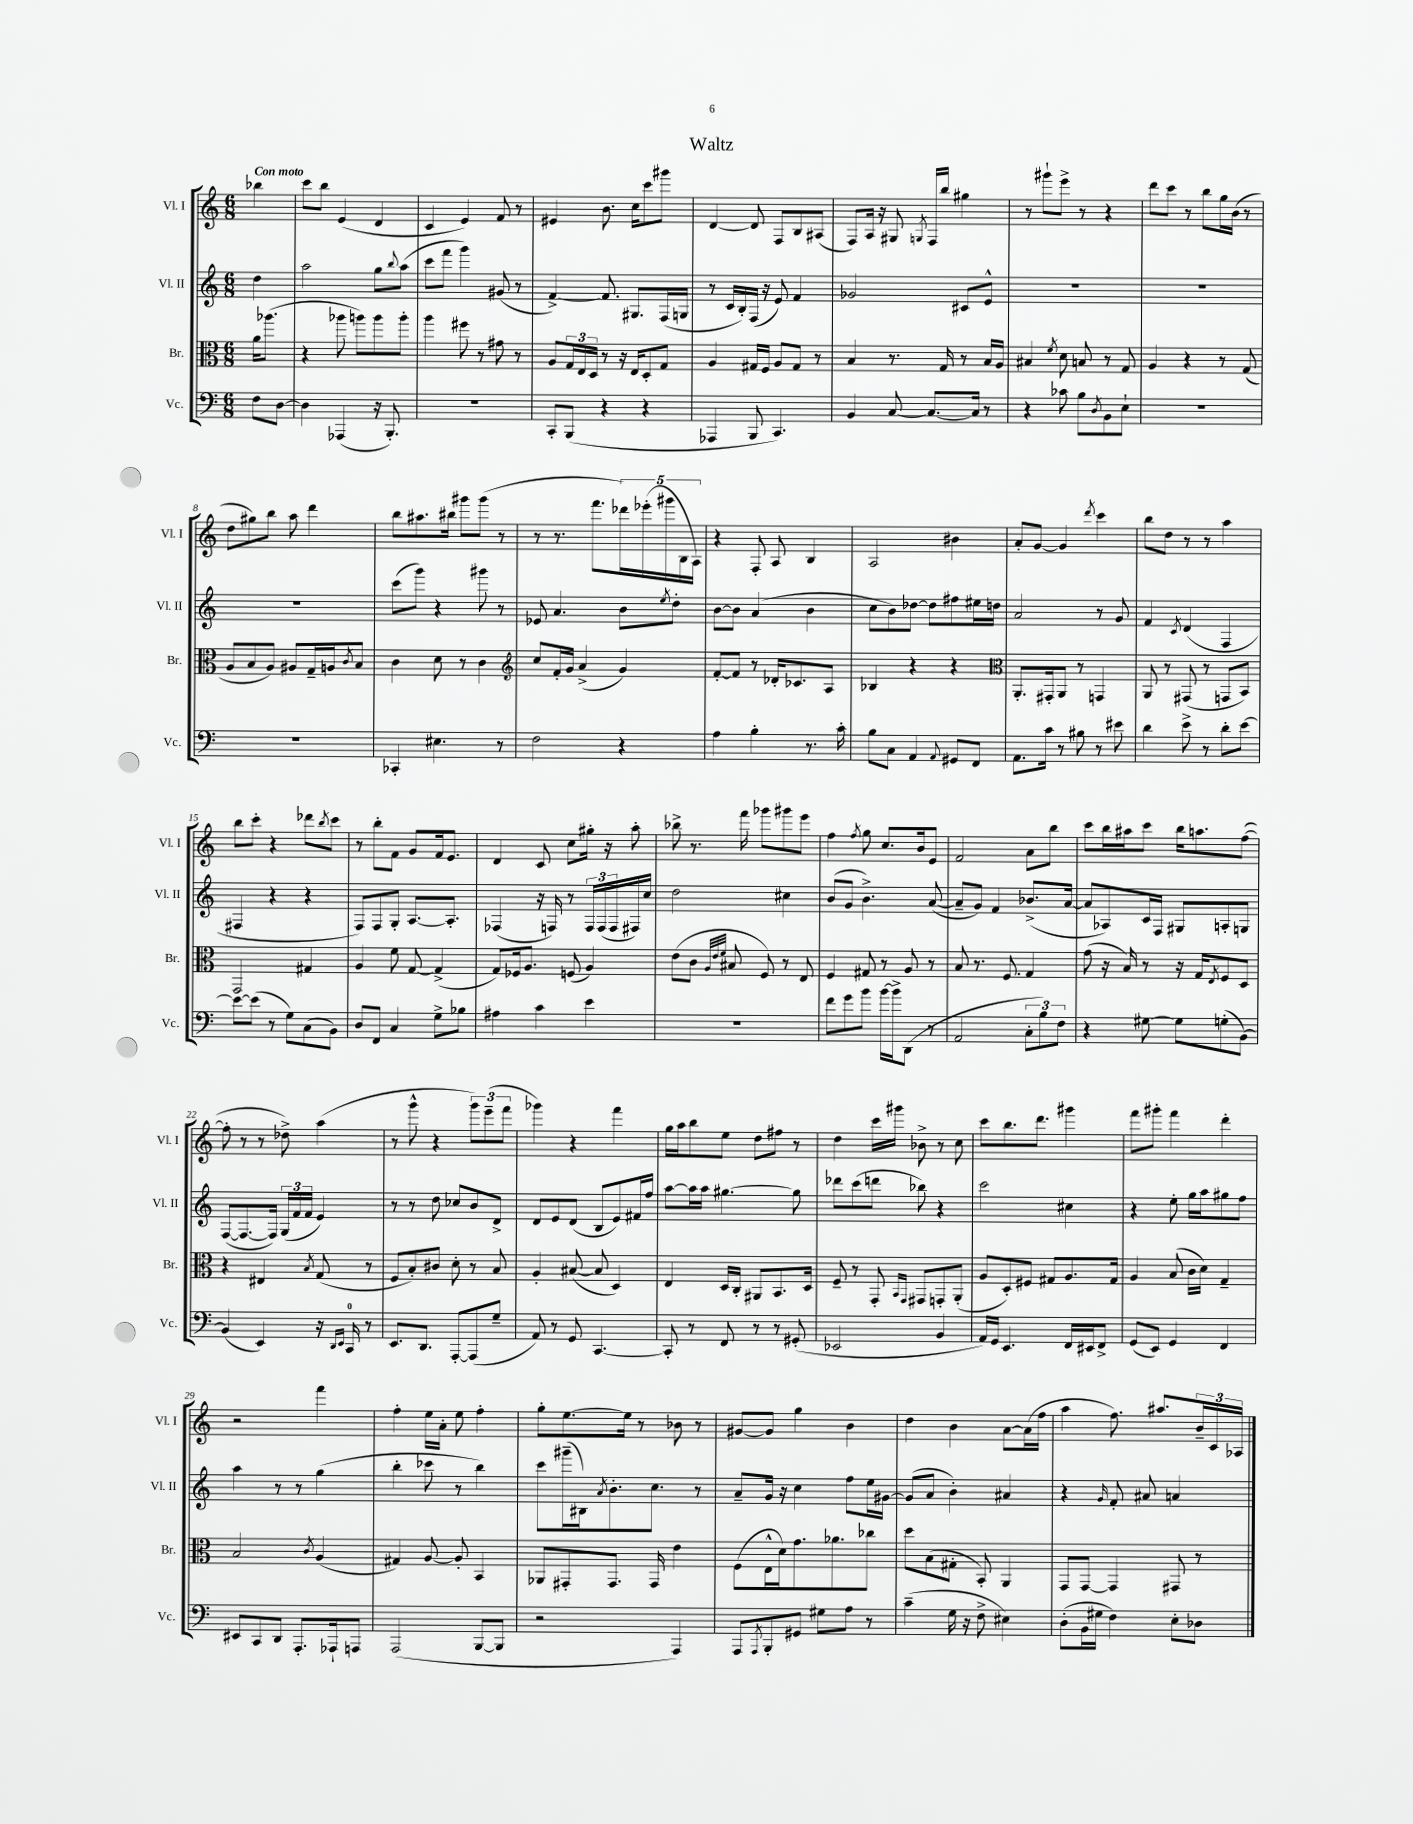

**kern	**kern	**kern	**kern
*staff4	*staff3	*staff2	*staff1
*clefF4	*clefC3	*clefG2	*clefG2
*k[]	*k[]	*k[]	*k[]
*M6/8	*M6/8	*M6/8	*M6/8
8F\L	16a\LK	4dd\	4bb-\
.	(8.aa-\J	.	.
[8D\J	.	.	.
=	=	=	=
4D\]	4r	2aa\	8ccc\L
.	.	.	8bb\J
(4AAA-/	8aa-\	.	(4e/
.	8aa\L)	.	.
16r	8aa\	8gg\L	4d/
8.BBB'/)	.	.	.
.	.	8qqbb/	.
.	8aa'\J	(8aa\J	.
=	=	=	=
2.r	4aa\	8ccc\L	4c/
.	.	8fff\J	.
.	8ff#\	4ggg\)	4e/)
.	8r	.	.
.	8g#\	(8g#/	8f/
.	8r	8r	8r
=	=	=	=
8CC'/L	8A/L	[4f^/)	4e#/
(8BBB/J	24G/L	.	.
.	24E/	.	.
.	24D/JJ	.	.
4r	8r	8.f/]	8.b\
.	16r	.	.
.	16E/LK	8.G#/L	16cc\LK
4r	8D'/	.	8ccc\
.	8G/J	(16F/L	8ggg#\J
.	.	16G/JJ	.
=	=	=	=
4AAA-/	4A/	8r	[4d/
.	.	16c/LL	.
.	.	16B'/)	.
8BBB/	16G#/LL	(16F/JJ	8d/]
.	16F/JJ	16r	.
4.CC/)	8A/L	8e/)	8F/L
.	8G#/J	4f/	8B/
.	8r	.	(8A#/J
=	=	=	=
4BB/	4B/	2g-/	8F/L)
.	.	.	16A/Jk
.	.	.	16r
[8C/	8.r	.	8G#/
.	.	.	8qG/
8.C/_L	.	.	16F/LL
.	16G/	.	16bb/JJ
.	8r	8c#/L	4gg#\
16C/]Jk	.	.	.
8r	16B/LL	8e^^/J	.
.	16A/JJ	.	.
=	=	=	=
4r	4B#/	2.r	8r
.	.	.	8ggg#`\L
.	8qf/	.	.
8c-\	8d\	.	8eee^\J
8B\L	8B/	.	8r
8qD/	.	.	.
8BB\	8r	.	4r
8E`\J	8G/	.	.
=	=	=	=
2.r	4A/	2.r	8ddd\L
.	.	.	8ccc\J
.	4r	.	8r
.	.	.	8bb\L
.	8r	.	16gg\L
.	.	.	(16b\JJ
.	(8G/	.	8r
=	=	=	=
2.r	8A/L	2.r	8dd\L
.	8B/	.	8gg#\)
.	8A/J)	.	8bb\J
.	8A#/L	.	8aa\
.	16G~/L	.	4ddd\
.	16A/J	.	.
.	8qc/	.	.
.	8B/J	.	.
=	=	=	=
4CC-'/	4c\	(8ccc\L	8bb\L
.	.	8ggg\J)	8.aa#\
4.E#\	8d\	4r	.
.	.	.	16bb#\Jk
.	8r	.	8ggg#\L
.	4c\	8ggg#\	(8ggg#\J
8r	.	8r	8r
=	=	=	=
*	*clefG2	*	*
2F\	8cc/L	8e-/	8r
.	16f'/L	4.a/	8.r
.	16g/JJ	.	.
.	(4a^/	.	.
.	.	.	8.fff\L
4r	4g/)	8b\L	20ddd-\L)
.	.	.	(20eee-'\
.	.	.	20ggg#\
.	.	8qee/	.
.	.	8dd'\J	.
.	.	.	20B\
.	.	.	20A\JJ)
=	=	=	=
4A\	[8f'/L	[8b\L	4r
.	8f/]J	8b\]J	.
4B'\	8r	(4a/	8F'/
.	16d-'/LK	.	8A/
.	8.c-/	.	.
8.r	.	4b\	4B/
.	8A/J	.	.
16c'\	.	.	.
=	=	=	=
8B\L	4B-/	8cc\L	2A/
8C\J	.	8b\)	.
4AA/	4r	[8dd-\J	.
.	.	8dd-\]L	.
8qqAA/	.	.	.
8GG#/L	4r	8ff#\	4b#\
8FF/J	.	16ee#\L	.
.	.	16dd\JJ	.
=	=	=	=
*	*clefC3	*	*
8.AA\L	8.AA'/L	2a/	8a'/L
.	.	.	[8g/J
16c\Jk	16GG#'/k	.	.
8r	8AA/J	.	4g/]
8B#\	8r	.	.
.	.	.	8qddd/
8r	4GG/	8r	4ccc\
8e#\	.	8g/	.
=	=	=	=
4d\	8AA/	4f/	8bb\L
.	8r	.	8dd\J
.	.	8qc/	.
8e^\	(8GG#/	(4d/	8r
8r	8r	.	8r
8d'\L	8GG/L	4F/	4aa\
[8e\J	8BB/J)	.	.
=	=	=	=
8e\_L	2GG/	4F#/	8bb\L
(8e\]J	.	.	8ccc'\J
8r	.	4r	4r
8G\L)	.	.	.
(8C\	4G#/	4r	8ddd-\L
.	.	.	8qbb/
8BB\J)	.	.	8ccc\J
=	=	=	=
8D/L	4A/	8F/L)	8r
8FF/J	.	8F/	8bb'\L
4C/	8f\	8G'/J	8f\J
.	[8G/	[8.A/L	8g/L
8G^\L	(4G^/]	.	16f/k
.	.	8.A'/]J	8.e/J
8B-\J	.	.	.
=	=	=	=
4A#\	8G/L)	(4F-/	4d/
.	16F-/k	.	.
.	8.A/J	.	.
4c\	.	16r	8c/
.	.	16F/)	.
.	(8F/	8r	8cc\L
4e\	4A/)	24F/LL	16gg#'\Jk
.	.	(24F/	.
.	.	.	16r
.	.	24F/	.
.	.	16F#/)	8aa'\
.	.	16cc/JJ	.
=	=	=	=
2.r	(8e\L	2dd\	8bb-^\
.	8c\J	.	8.r
.	32qqA/LLL	.	.
.	32qqe/	.	.
.	32qqf/JJJ	.	.
.	8B#/	.	.
.	.	.	16fff\
.	8F/)	.	8ggg-\L
.	8r	4cc#\	8ggg#\
.	8E/	.	8eee\J
=	=	=	=
8f\L	4F/	(8b/L	4ff\
8g\	.	8g/J	.
.	.	.	8qff/
8b\J	8G#/	4.b^\)	8gg\
[16b\LL	8r	.	8.cc/L
16b^\]J	.	.	.
(8DD\J	8A/	.	.
.	.	.	16b/k
8r	8r	([8a/	8e/J
=	=	=	=
2AA/	8B/	8a~/]L	2f/
.	8.r	8g/J)	.
.	.	4f/	.
.	8.F/	.	.
12C'\L	4G/	(8.b-^/L	8a\L
12B\)	.	.	.
.	.	.	8bb\J
12F\J	.	.	.
.	.	[16a/Jk	.
=	=	=	=
4r	(8g\	8a/]L	8ccc\L
.	16r	8A-/)	16bb\L
.	16B/)	.	16aa#\J
[8G#\	8r	16c/L	8ccc\J
.	.	16F/JJ	.
8G#\]L	16r	8G#/L	16bb\LK
.	16G/LK	.	8.aa\
.	8qE/	.	.
(8G'\	8F/	8A'/	.
[8BB\J)	8D/J	8G/J	([8ff\J
=	=	=	=
(4BB/]	4r	([8F/L	8ff'\]
.	.	8.F/_	8r
4EE/)	4E#/	.	8r
.	.	16F/]Jk)	.
.	.	(24G/LL	8dd-^\)
.	.	24f/	.
.	.	24f/JJ	.
.	8qB/	.	.
16r	(8G/	4e/)	(4aa\
16qqDD/LL	.	.	.
16qqEE/JJ	.	.	.
16CC/	.	.	.
8r	8r	.	.
=	=	=	=
8.EE/L	8F/L	8r	8r
.	8B'/)	8r	8ggg^^\
8.DD/J	.	.	.
.	8c#/J	8dd\	4r
[8AAA'/L	8d'\	8cc-/L	.
(8AAA/]	8r	8b/	12ggg\L)
.	.	.	(12eee~\
8G~/J	8B/	8d^/J	.
.	.	.	12fff\J
=	=	=	=
8AA/)	4A'/	8d/L	4ggg-\)
8r	.	8e/	.
8GG/	([8B#/	(8d/J	4r
[4.CC/	8B#/]	8B/L	.
.	4D/)	8e/)	4fff\
.	.	16f#/L	.
.	.	16ff/JJ	.
=	=	=	=
8CC'/]	4E/	[8aa\L	16gg\LL
.	.	.	16aa\J
8r	.	16aa\]L	8bb\
.	.	16aa\JJ	.
8FF/	16D/LL	[4.gg#\	8ee\J
.	16C'/JJ	.	.
8r	8AA#/L	.	8dd\L
8r	8.BB/	.	8ff#\J
(8GG#'/	.	8gg#\]	8r
.	16D/Jk	.	.
=	=	=	=
2EE-/	8F~/	8ddd-\L	4dd\
.	8r	(8ccc\	.
.	8GG'/	8ddd\J	16ccc\LL
.	.	.	16ggg#\JJ
.	16qqBB/LL	.	.
.	16qqGG/JJ	.	.
.	8GG#/L	8bb-\)	8b-^\
4BB/	8GG'/	4r	8r
.	(8AA'/J	.	8cc\
=	=	=	=
16AA/LL)	8A/L	2ccc\	8ccc\L
16GG/JJ	.	.	.
4.EE/	8D'/)	.	8.bb\
.	8F#/J	.	.
.	.	.	8.ddd\J
.	8G#/L	.	.
16FF/LL	8.A/	4cc#\	4ggg#\
16EE#/J	.	.	.
8FF^/J	.	.	.
.	16G#/Jk	.	.
=	=	=	=
(8GG/L	4A/	4r	8fff\L
8EE/J)	.	.	8ggg#'\J
4GG/	(8B/	8ee'\	4fff\
.	16c\LL	16gg\LL	.
.	16d\JJ)	16aa\J	.
4FF/	4G~/	8gg#\	4ddd'\
.	.	8ff\J	.
=	=	=	=
8EE#/L	2B/	4aa\	2r
8CC/	.	.	.
8DD/J	.	8r	.
8.AAA'/L	.	8r	.
.	8qc/	.	.
.	(4A/	(4gg\	4fff\
16AAA-`/k	.	.	.
8AAA/J	.	.	.
=	=	=	=
(2AAA/	4G#/)	4bb'\	4ff'\
.	[8A/	8ccc-\	16ee\LL
.	.	.	16a'\JJ
.	8A'/]	8r	8ee\
[8BBB/L	4BB/	4bb\)	4ff'\
8BBB/]J	.	.	.
=	=	=	=
2r	8AA-/L	8ccc\L	8gg'\L
.	8GG#'/	(16ggg#~\L	[8.ee\
.	.	16B#\J)	.
.	.	8qa/	.
.	8.GG#/J	8.b'\	.
.	.	.	16ee\]Jk
.	.	.	8r
.	16GG#/	8.cc\J	.
4AAA/)	4e\	.	8b-\
.	.	8r	8r
=	=	=	=
8AAA/L	(8F\L	8a~/L	[8g#/L
8qAAA/	.	.	.
8BBB'/	16E^^\L	16g/Jk	8g#/]J
.	16d\J)	16r	.
8GG#/J	8.g\	4cc\	4gg\
8G#\L	.	.	.
.	8.a-\	.	.
8A\J	.	8ff\L	4b\
8r	8cc-\J	16ee\L	.
.	.	[16g#\JJ	.
=	=	=	=
(4c~\	8dd\L	(8g#/]L	4dd\
.	(8B\	8a/J	.
16G\	8G#'\J	4b'\)	4b\
16r	.	.	.
8F^\	8BB'/)	.	.
4E#\)	4AA/	4a#/	[8a\L
.	.	.	(16a\]L
.	.	.	16ff\JJ
=	=	=	=
(8D'\L	8GG/L	4r	4aa\
16BB\L	[8GG/J	.	.
16G#\JJ	.	.	.
.	.	16qqg/	.
4F\)	4GG/]	8f'/	8.ff\)
.	.	8a#/	.
.	.	.	8.aa#/L
8E'\L	8GG#/	4a/	.
8D-\J	8r	.	24b~/L
.	.	.	24c/
.	.	.	24A-/JJ
==	==	==	==
*-	*-	*-	*-
